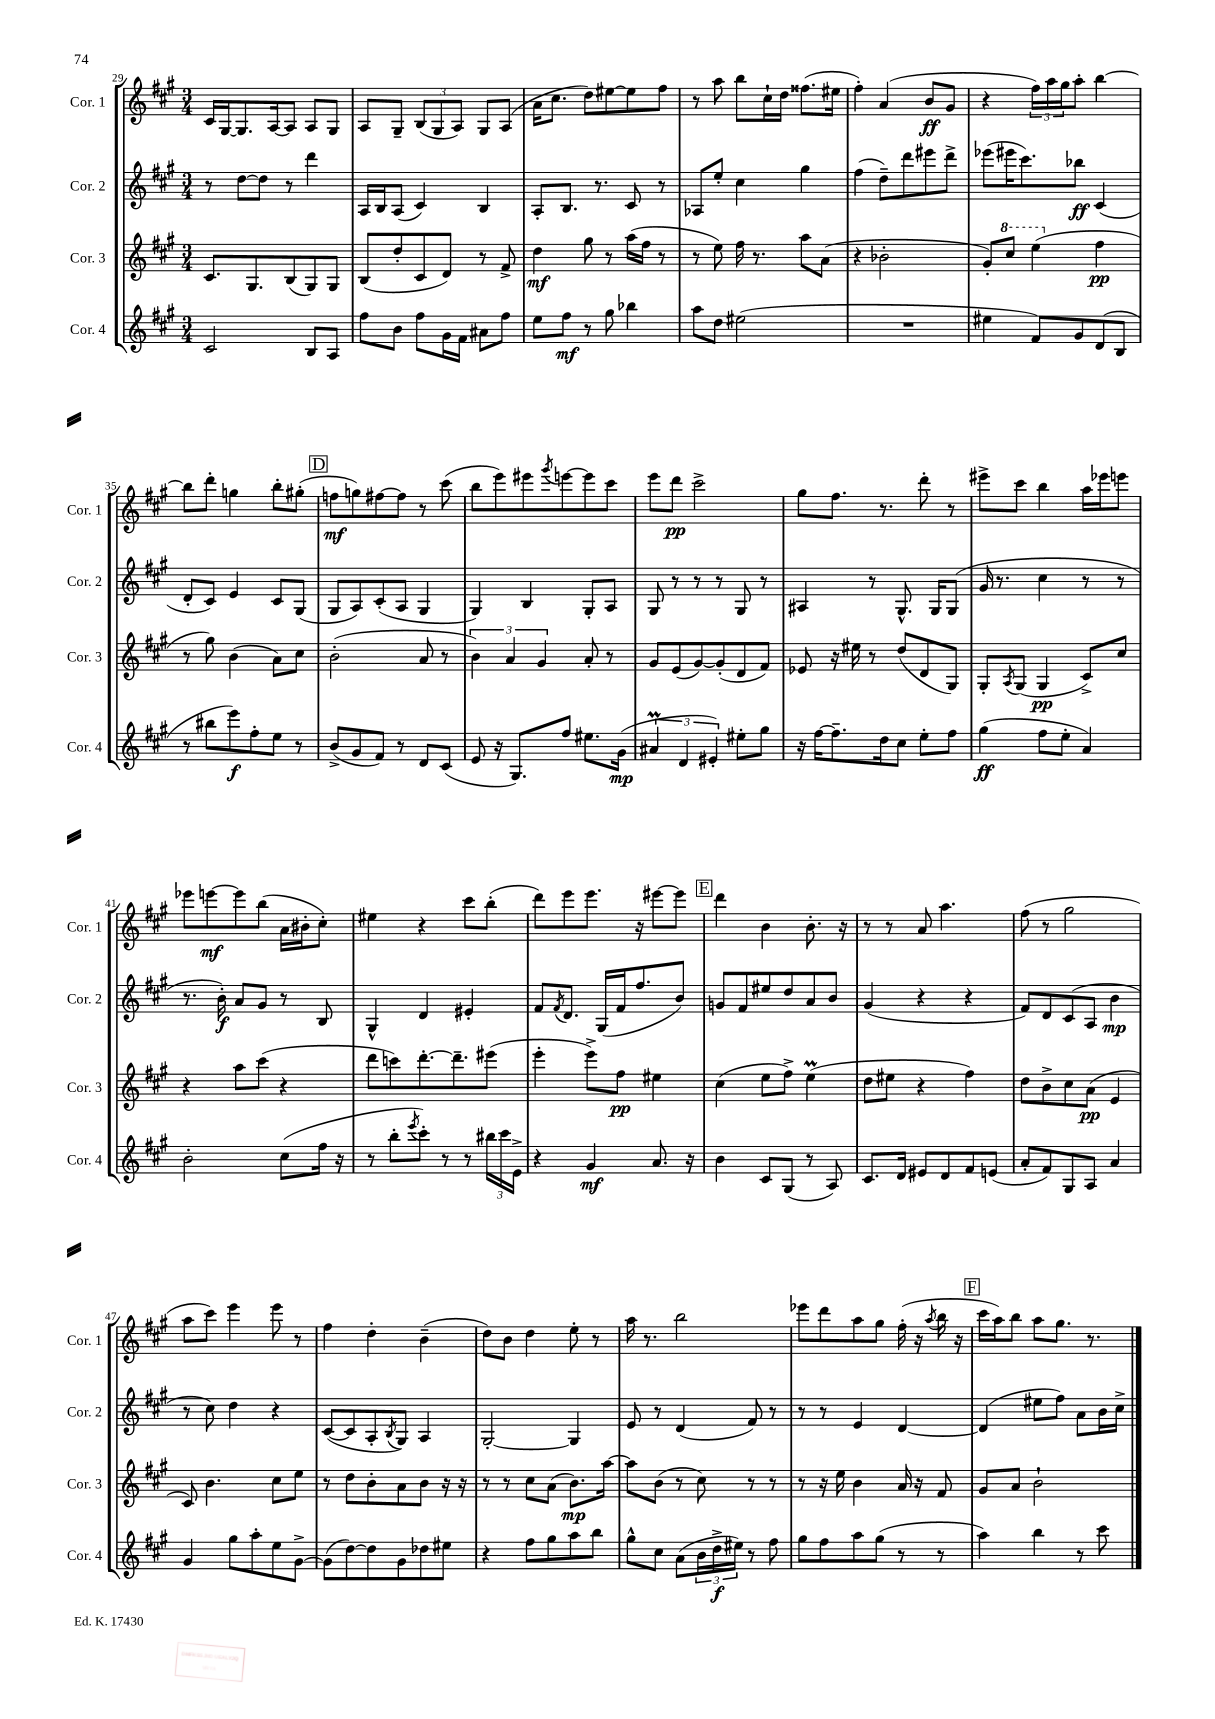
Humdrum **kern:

**kern	**dynam	**kern	**dynam	**kern	**dynam	**kern	**dynam
*part4	*part4	*part3	*part3	*part2	*part2	*part1	*part1
*staff4	*staff4	*staff3	*staff3	*staff2	*staff2	*staff1	*staff1
*I"Cor. 4	*	*I"Cor. 3	*	*I"Cor. 2	*	*I"Cor. 1	*
*I'Cor. 4	*	*I'Cor. 3	*	*I'Cor. 2	*	*I'Cor. 1	*
*clefG2	*	*clefG2	*	*clefG2	*	*clefG2	*
*k[f#c#g#]	*	*k[f#c#g#]	*	*k[f#c#g#]	*	*k[f#c#g#]	*
*M3/4	*	*M3/4	*	*M3/4	*	*M3/4	*
=29	=29	=29	=29	=29	=29	=29	=29
2c#/	.	8.c#/L	.	8r	.	16c#/LL	.
.	.	.	.	.	.	[16G#/J	.
.	.	.	.	[8dd\L	.	8.G#/]	.
.	.	8.G#/	.	.	.	.	.
.	.	.	.	8dd\J]	.	.	.
.	.	.	.	.	.	[16A/k	.
.	.	(8B/	.	8r	.	8A/J]	.
8B/L	.	8G#/)	.	4ddd\	.	8A/L	.
8A/J	.	8G#/J	.	.	.	8G#/J	.
=30	=30	=30	=30	=30	=30	=30	=30
8ff#\L	.	(8B/L	.	16A/LL	.	8A/L	.
.	.	.	.	16B/J	.	.	.
8b\J	.	8dd'/	.	(8A/J	.	8G#~/J	.
8ff#\L	.	8c#/	.	4c#/)	.	(12B/L	.
.	.	.	.	.	.	12G#/	.
16g#\L	.	8d/J)	.	.	.	.	.
.	.	.	.	.	.	12A/J)	.
16f#\JJ	.	.	.	.	.	.	.
8a#X\L	.	8r	.	4B/	.	8G#/L	.
8ff#\J	.	8f#^/	.	.	.	(8A/J	.
=31	=31	=31	=31	=31	=31	=31	=31
8ee\L	.	4dd\	mf	8A'/L	.	16a\KL	.
.	.	.	.	.	.	8.cc#\J	.
8ff#\J	mf	.	.	8.B/J	.	.	.
8r	.	8gg#\	.	.	.	8dd\L)	.
.	.	.	.	8.r	.	.	.
8gg#\	.	8r	.	.	.	[8ee#X\	.
4bb-X\	.	(16aa\LL	.	8c#/	.	8ee#\]	.
.	.	16ff#\JJ	.	.	.	.	.
.	.	8r	.	8r	.	8ff#\J	.
=32	=32	=32	=32	=32	=32	=32	=32
8aa\L	.	8r	.	8A-X/L	.	8r	.
8dd\J	.	8ee\)	.	8ee'/J	.	8aa\	.
(2ee#X\	.	16ff#\	.	4cc#\	.	8bb\L	.
.	.	8.r	.	.	.	.	.
.	.	.	.	.	.	16cc#`\L	.
.	.	.	.	.	.	16dd\JJ	.
.	.	8aa\L	.	4gg#\	.	(8.ff##X\L	.
.	.	(8a\J	.	.	.	.	.
.	.	.	.	.	.	16ee#X\Jk	.
=33	=33	=33	=33	=33	=33	=33	=33
2.r	.	4r	.	(4ff#\	.	4ff#'\)	.
.	.	2b-X'\	.	8dd~\L)	.	(4a/	.
.	.	.	.	8ddd\	.	.	.
.	.	.	.	8eee#X\	.	8b/L	ff
.	.	.	.	8ddd^\J	.	8g#/J	.
=34	=34	=34	=34	=34	=34	=34	=34
4ee#X\	.	8g#'/L)	.	(8eee-X\L	.	4r	.
*	*	*8va	*	*	*	*	*
.	.	8ccc#/J	.	16eee#X\K	.	.	.
.	.	.	.	8.ccc#\)	.	.	.
8f#/L)	.	(4eee\	.	.	.	24ff#\LL)	.
.	.	.	.	.	.	24aa\	.
.	.	.	.	.	.	24gg#\J	.
8g#/	.	.	.	8bb-X\J	ff	8aa'\J	.
*	*	*X8va	*	*	*	*	*
(8d/	.	4ff#\	pp	(4c#/	.	[4bb\	.
8B/J	.	.	.	.	.	.	.
!!LO:LB:g=z
=35	=35	=35	=35	=35	=35	=35	=35
8r	.	8r	.	8d'/L	.	8bb\L]	.
8bb#X\L	.	8gg#\)	.	8c#/J)	.	8ddd'\J	.
8eee\)	f	(4b\	.	4e/	.	4ggn\	.
8ff#'\	.	.	.	.	.	.	.
8ee\J	.	8a\L)	.	8c#/L	.	8bb'\L	.
8r	.	8cc#\J	.	(8G#/J	.	(8gg#X'\J	.
!!LO:REH:place=s1:t=D
=36	=36	=36	=36	=36	=36	=36	=36
(8b^/L	.	(2b'\	.	8G#/L	.	8ffn\L	mf
8g#/	.	.	.	8A/)	.	8ggn\)	.
8f#/J)	.	.	.	(8c#'/	.	[8ff#X\	.
8r	.	.	.	8A/J	.	8ff#\J]	.
8d/L	.	8a/	.	4G#/	.	8r	.
(8c#/J	.	8r	.	.	.	(8ccc#\	.
=37	=37	=37	=37	=37	=37	=37	=37
8e/	.	6b\)	.	4G#/)	.	8bb\L	.
16r	.	.	.	.	.	8eee\)	.
.	.	6a/	.	.	.	.	.
8.G#/L)	.	.	.	.	.	.	.
.	.	.	.	4B/	.	8eee#X\	.
.	.	6g#/	.	.	.	.	.
.	.	.	.	.	.	8qggg#/	.
8ff#/J	.	.	.	.	.	[8eeen\	.
8.ee#X\L	.	8a'/	.	8G#'/L	.	8eee\]	.
.	.	8r	.	8A/J	.	8ccc#\J	.
(16g#\Jk	mp	.	.	.	.	.	.
=38	=38	=38	=38	=38	=38	=38	=38
6a#Xm/	.	8g#/L	.	8G#/	.	8eee\L	.
.	.	(8e/	.	8r	.	8ddd\J	pp
6d/	.	.	.	.	.	.	.
.	.	[8g#/)	.	8r	.	2ccc#^\	.
6e#X'/)	.	.	.	.	.	.	.
.	.	(8g#'/]	.	8r	.	.	.
8ee#X'\L	.	8d/	.	8G#/	.	.	.
8gg#\J	.	8f#/J)	.	8r	.	.	.
=39	=39	=39	=39	=39	=39	=39	=39
16r	.	8e-X/	.	4A#X/	.	8gg#\L	.
[16ff#\KL	.	.	.	.	.	.	.
8.ff#~\]	.	16r	.	.	.	8.ff#\J	.
.	.	16ee#X\	.	.	.	.	.
.	.	8r	.	8r	.	.	.
16dd\k	.	.	.	.	.	8.r	.
8cc#\J	.	(8dd/L	.	8.G#^^/	.	.	.
8ee'\L	.	8d/	.	.	.	8ddd'\	.
.	.	.	.	16G#/KL	.	.	.
8ff#\J	.	8G#/J)	.	(8G#/J	.	8r	.
=40	=40	=40	=40	=40	=40	=40	=40
(4gg#\	ff	8G#'/L	.	16g#/	.	8eee#X^\L	.
.	.	.	.	8.r	.	.	.
.	.	8qA/	.	.	.	.	.
.	.	(8G#/J	.	.	.	8ccc#\J	.
8ff#\L	.	4G#/	pp	4cc#\	.	4bb\	.
8ee'\J	.	.	.	.	.	.	.
4a/)	.	8c#^/L)	.	8r	.	16aa\LL	.
.	.	.	.	.	.	16eee-X\J	.
.	.	8cc#/J	.	8r	.	8eeen\J	.
!!LO:LB:g=z
=41	=41	=41	=41	=41	=41	=41	=41
2b'\	.	4r	.	8.r	.	8eee-X\L	.
.	.	.	.	.	.	[8eeen\	mf
.	.	.	.	16b'\)	f	.	.
.	.	8aa\L	.	8a/L	.	8eee\]	.
.	.	(8ccc#\J	.	8g#/J	.	(8bb\J	.
(8cc#\L	.	4r	.	8r	.	16a\LL	.
.	.	.	.	.	.	16b#X'\J	.
16ff#\Jk	.	.	.	8B/	.	8cc#'\J)	.
16r	.	.	.	.	.	.	.
=42	=42	=42	=42	=42	=42	=42	=42
8r	.	8ddd\L	.	4G#^^/	.	4ee#X\	.
8bb'\L	.	8cccn\)	.	.	.	.	.
8qeee/	.	.	.	.	.	.	.
8ccc#'\J)	.	[8.ddd'\	.	4d/	.	4r	.
8r	.	.	.	.	.	.	.
.	.	8.ddd~\]	.	.	.	.	.
8r	.	.	.	4e#X'/	.	8ccc#\L	.
24bb#X\LL	.	(8eee#X\J	.	.	.	(8bb'\J	.
24ccc#\	.	.	.	.	.	.	.
24e^\JJ	.	.	.	.	.	.	.
=43	=43	=43	=43	=43	=43	=43	=43
4r	.	4eee'\	.	8f#/L	.	8ddd\L)	.
.	.	.	.	8qf#/	.	.	.
.	.	.	.	8.d/J	.	8eee\	.
4g#/	mf	8eee^\L)	.	.	.	8.eee\J	.
.	.	.	.	(16G#/LL	.	.	.
.	.	8ff#\J	pp	16f#/J	.	.	.
.	.	.	.	8.ff#/	.	16r	.
8.a/	.	4ee#X\	.	.	.	[8eee#X\L	.
.	.	.	.	8b/J)	.	8eee#\J]	.
16r	.	.	.	.	.	.	.
!!LO:REH:place=s1:t=E
=44	=44	=44	=44	=44	=44	=44	=44
4b\	.	(4cc#\	.	8gn/L	.	4ddd\	.
.	.	.	.	8f#/	.	.	.
8c#/L	.	8ee\L	.	8ee#X/	.	4b\	.
(8G#/J	.	8ff#^\J)	.	8dd/	.	.	.
8r	.	(4eeM\	.	8a/	.	8.b'\	.
8A/)	.	.	.	8b/J	.	.	.
.	.	.	.	.	.	16r	.
=45	=45	=45	=45	=45	=45	=45	=45
8.c#/L	.	8dd\L	.	(4g#/	.	8r	.
.	.	8ee#X\J	.	.	.	8r	.
16d/Jk	.	.	.	.	.	.	.
8e#X/L	.	4r	.	4r	.	8a/	.
8d/	.	.	.	.	.	4.aa\	.
8f#/	.	4ff#\)	.	4r	.	.	.
(8en/J	.	.	.	.	.	.	.
=46	=46	=46	=46	=46	=46	=46	=46
8a'/L	.	8dd\L	.	8f#/L)	.	(8ff#\	.
8f#/)	.	8b^\	.	8d/	.	8r	.
8G#/	.	8cc#\	.	(8c#/	.	2gg#\	.
8A/J	.	(8a\J	pp	8A/J	.	.	.
4a/	.	4e/	.	4b\	mp	.	.
!!LO:LB:g=z
=47	=47	=47	=47	=47	=47	=47	=47
4g#/	.	8c#/)	.	8r	.	8aa\L	.
.	.	4.b\	.	8cc#\)	.	8ccc#\J)	.
8gg#\L	.	.	.	4dd\	.	4eee\	.
8aa'\	.	.	.	.	.	.	.
8ee\	.	8cc#\L	.	4r	.	8eee\	.
[8g#^\J	.	8ee\J	.	.	.	8r	.
=48	=48	=48	=48	=48	=48	=48	=48
(8g#\L]	.	8r	.	([8c#/L	.	4ff#\	.
[8dd\)	.	8dd\L	.	8c#/]	.	.	.
8dd\]	.	8b'\	.	8A'/	.	4dd'\	.
.	.	.	.	8qB/	.	.	.
8g#\	.	8a\	.	8G#/J)	.	.	.
8dd-X\	.	8b\J	.	4A/	.	(4b~\	.
8ee#X\J	.	16r	.	.	.	.	.
.	.	16r	.	.	.	.	.
=49	=49	=49	=49	=49	=49	=49	=49
4r	.	8r	.	[2G#'/	.	8dd\L)	.
.	.	8r	.	.	.	8b\J	.
8ff#\L	.	8cc#\L	.	.	.	4dd\	.
8gg#\	.	(8a\J	.	.	.	.	.
8aa\	.	8.b\L)	mp	4G#/]	.	8ee'\	.
8bb\J	.	.	.	.	.	8r	.
.	.	[16aa\Jk	.	.	.	.	.
=50	=50	=50	=50	=50	=50	=50	=50
8gg#^^\L	.	8aa\L]	.	8e/	.	16aa\	.
.	.	.	.	.	.	8.r	.
8cc#\J	.	(8b\J	.	8r	.	.	.
(8a\L	.	8r	.	(4d/	.	2bb\	.
24b\L	.	8cc#\)	.	.	.	.	.
24dd^\	f	.	.	.	.	.	.
24ee#X\JJ)	.	.	.	.	.	.	.
8r	.	8r	.	8f#/)	.	.	.
8ff#\	.	8r	.	8r	.	.	.
=51	=51	=51	=51	=51	=51	=51	=51
8gg#\L	.	8r	.	8r	.	8eee-X\L	.
8ff#\	.	16r	.	8r	.	8ddd\	.
.	.	16ee\	.	.	.	.	.
8aa\	.	4b\	.	4e/	.	8aa\	.
(8gg#\J	.	.	.	.	.	8gg#\J	.
8r	.	16a/	.	[4d/	.	(16ff#'\	.
.	.	16r	.	.	.	16r	.
.	.	.	.	.	.	8qaa/	.
8r	.	8f#/	.	.	.	16bb\	.
.	.	.	.	.	.	16r	.
!!LO:REH:place=s1:t=F
=52	=52	=52	=52	=52	=52	=52	=52
4aa\)	.	8g#/L	.	(4d/]	.	16ccc#\LL	.
.	.	.	.	.	.	16aa\J)	.
.	.	8a/J	.	.	.	8bb\J	.
4bb\	.	2b`\	.	8ee#X\L	.	8aa\L	.
.	.	.	.	8ff#\J)	.	8.gg#\J	.
8r	.	.	.	8a\L	.	.	.
.	.	.	.	.	.	8.r	.
8ccc#\	.	.	.	16b\L	.	.	.
.	.	.	.	16cc#^\JJ	.	.	.
==	==	==	==	==	==	==	==
*-	*-	*-	*-	*-	*-	*-	*-
